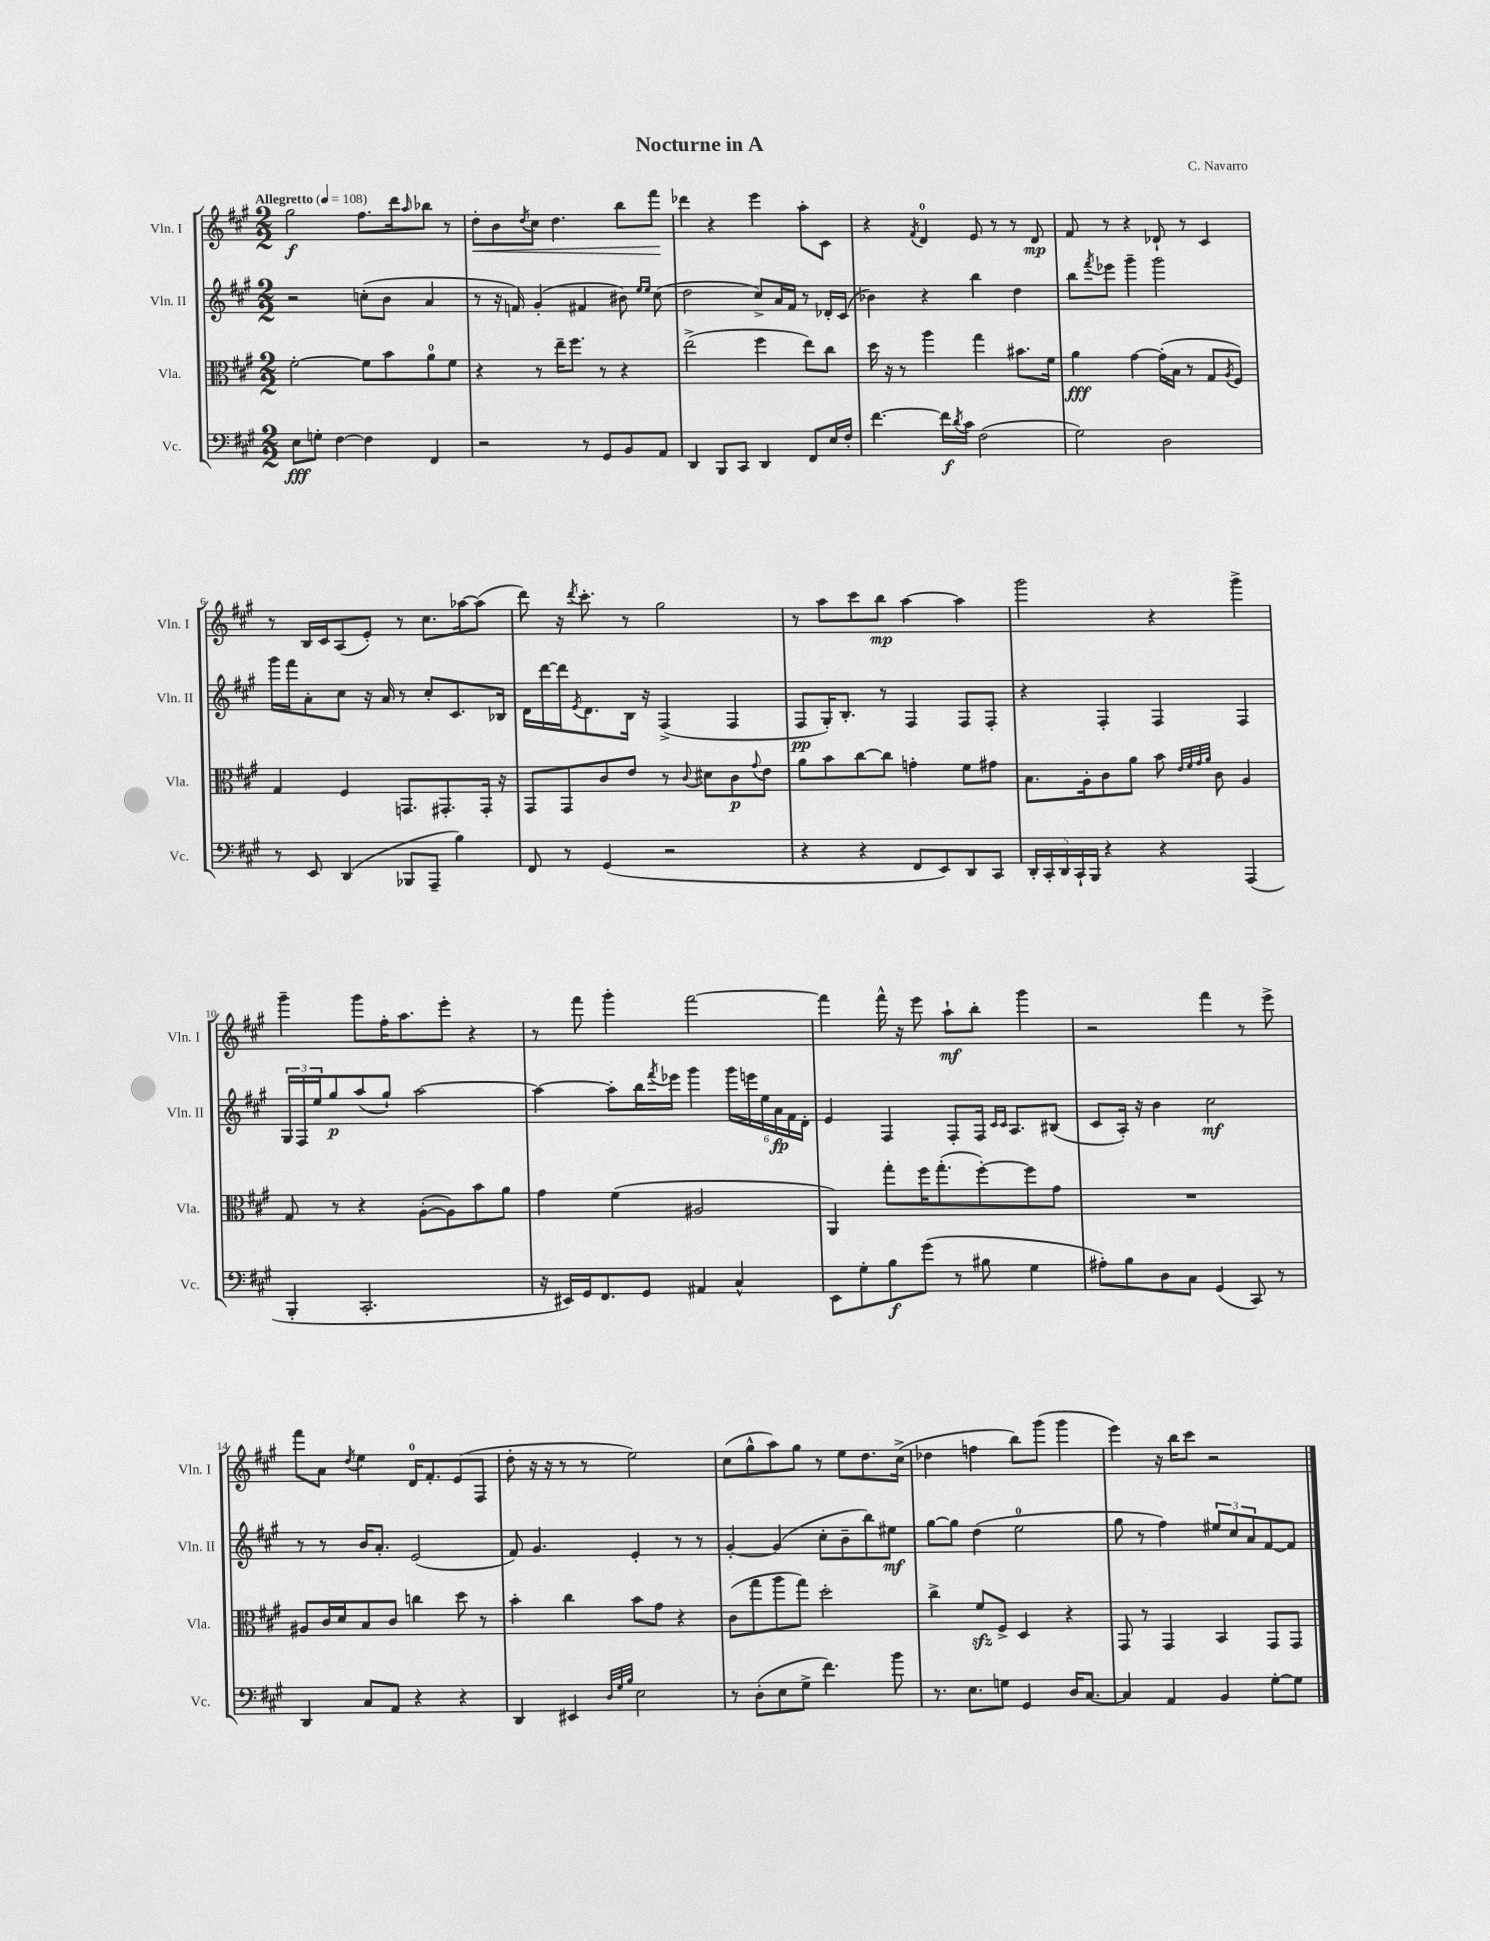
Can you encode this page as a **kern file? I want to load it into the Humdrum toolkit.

**kern	**dynam	**kern	**dynam	**kern	**dynam	**kern	**dynam
*part4	*part4	*part3	*part3	*part2	*part2	*part1	*part1
*staff4	*staff4	*staff3	*staff3	*staff2	*staff2	*staff1	*staff1
*I"Vc.	*	*I"Vla.	*	*I"Vln. II	*	*I"Vln. I	*
*I'Vc.	*	*I'Vla.	*	*I'Vln. II	*	*I'Vln. I	*
*clefF4	*	*clefC3	*	*clefG2	*	*clefG2	*
*k[f#c#g#]	*	*k[f#c#g#]	*	*k[f#c#g#]	*	*k[f#c#g#]	*
*M2/2	*	*M2/2	*	*M2/2	*	*M2/2	*
*MM108	*	*MM108	*	*MM108	*	*MM108	*
=1	=1	=1	=1	=1	=1	=1	=1
!	!	!	!	!	!	!LO:TX:a:B:t=Allegretto	!
8E\L	fff	[2f#'\	.	2r	.	2gg#\	f
8Gn'\J	.	.	.	.	.	.	.
[4F#\	.	.	.	.	.	.	.
4F#\]	.	8f#\L]	.	(8ccn'\L	.	8.ff#\L	.
.	.	8b\	.	8b\J	.	.	.
.	.	.	.	.	.	16ddd\k	.
.	.	.	.	.	.	16qqaa/	.
4FF#/	.	8a\	.	4a/	.	8bb-X\J	.
.	.	8f#\J	.	.	.	8r	.
=2	=2	=2	=2	=2	=2	=2	=2
!	!	!	!	!	!	!	!LO:HP:b
2r	.	4r	.	8r	.	8dd'\L	<
.	.	.	.	16r	.	8b\	.
.	.	.	.	16fn/)	.	.	.
.	.	.	.	.	.	8qdd/	.
.	.	8r	.	(4g#'/	.	8cc#\J	.
.	.	16ee~\KL	.	.	.	4.dd\	.
.	.	8.ff#\J	.	.	.	.	.
8r	.	.	.	4f#X/	.	.	.
8GG#/L	.	8r	.	.	.	.	.
8BB/	.	4r	.	8b#X\)	.	8bb\L	.
.	.	.	.	16qqee/LL	.	.	.
.	.	.	.	16qqee/JJ	.	.	.
8AA/J	.	.	.	(8cc#\	.	8fff#\J	.
.	.	.	.	.	.	.	[
=3	=3	=3	=3	=3	=3	=3	=3
4DD/	.	(2ee^\	.	2dd\	.	4ddd-X\	.
8BBB/L	.	.	.	.	.	4r	.
8CC#/J	.	.	.	.	.	.	.
4DD/	.	4ff#\	.	8cc#^/L)	.	4eee\	.
.	.	.	.	16a/L	.	.	.
.	.	.	.	16f#/JJ	.	.	.
8FF#/L	.	8ee\L)	.	8r	.	8aa'\L	.
16E/L	.	8cc#\J	.	16d-X'/LL	.	8c#\J	.
16F#'/JJ	.	.	.	(16c#/JJ	.	.	.
=4	=4	=4	=4	=4	=4	=4	=4
[4.f#\	.	16dd\	.	4b-X\)	.	4r	.
.	.	16r	.	.	.	.	.
.	.	8r	.	.	.	.	.
.	.	.	.	.	.	8qf#/	.
.	.	4aa\	.	4r	.	4d/	.
16f#\LL]	f	.	.	.	.	.	.
8qd/	.	.	.	.	.	.	.
16c#\JJ	.	.	.	.	.	.	.
(2F#\	.	4gg#\	.	4bb\	.	8e/	.
.	.	.	.	.	.	8r	.
.	.	8.b#X\L	.	4dd\	.	8r	.
.	.	.	.	.	.	8d/	mp
.	.	16f#\Jk	.	.	.	.	.
=5	=5	=5	=5	=5	=5	=5	=5
2G#\)	.	4a\	fff	8bb\L	.	8f#/	.
.	.	.	.	8qfff#/	.	.	.
.	.	.	.	8eee-X\J	.	8r	.
.	.	[4g#\	.	4ggg#~\	.	4r	.
2D\	.	(16g#'\LL]	.	2ggg#\	.	8d-X`/	.
.	.	16B\JJ	.	.	.	.	.
.	.	8r	.	.	.	8r	.
.	.	8G#/L	.	.	.	4c#/	.
.	.	8qA/	.	.	.	.	.
.	.	8F#/J)	.	.	.	.	.
!!LO:LB:g=z
=6	=6	=6	=6	=6	=6	=6	=6
8r	.	4G#/	.	16ggg#\LL	.	8r	.
.	.	.	.	16fff#\J	.	.	.
8EE/	.	.	.	8a'\	.	16B/LL	.
.	.	.	.	.	.	16c#/J	.
(4DD/	.	4F#/	.	8cc#\J	.	(8A/	.
.	.	.	.	16r	.	8e'/J)	.
.	.	.	.	16a/	.	.	.
8BBB-X/L	.	8.GGn/L	.	8r	.	8r	.
8AAA~/J	.	.	.	8cc#'/L	.	8.cc#\L	.
.	.	8.GG#X'/	.	.	.	.	.
4B\)	.	.	.	8.c#/	.	.	.
.	.	.	.	.	.	[16aa-X\k	.
.	.	16GG#'/Jk	.	.	.	(8aa-\J]	.
.	.	16r	.	16B-X/Jk	.	.	.
=7	=7	=7	=7	=7	=7	=7	=7
8FF#/	.	8GG#/L	.	16d\LL	.	8ddd\)	.
.	.	.	.	[16ddd\	.	.	.
8r	.	8GG#/	.	16ddd\J]	.	16r	.
.	.	.	.	8qe/	.	8qddd/	.
.	.	.	.	8.d\	.	8.ccc#'\	.
(4GG#/	.	8c#/	.	.	.	.	.
.	.	8e/J	.	16B\Jk	.	8r	.
.	.	.	.	16r	.	.	.
2r	.	8r	.	(4F#^/	.	2gg#\	.
.	.	8qqc#/	.	.	.	.	.
.	.	8d#X\L	.	.	.	.	.
.	.	8c#\	p	4F#/	.	.	.
.	.	8qqg#/	.	.	.	.	.
.	.	8e\J	.	.	.	.	.
=8	=8	=8	=8	=8	=8	=8	=8
4r	.	8a\L	.	8F#/L	pp	8r	.
.	.	8b\	.	16G#'/K)	.	8aa\L	.
.	.	.	.	8.B'/J	.	.	.
4r	.	[8cc#\	.	.	.	8ccc#\	.
.	.	8cc#\J]	.	8r	.	8bb\J	mp
8FF#/L	.	4gn'\	.	4F#/	.	[4aa\	.
8EE/)	.	.	.	.	.	.	.
8DD/	.	8f#\L	.	8F#/L	.	4aa\]	.
8CC#/J	.	8g#X\J	.	8F#'/J	.	.	.
=9	=9	=9	=9	=9	=9	=9	=9
20DD'/LL	.	8.B\L	.	4r	.	2ggg#\	.
20CC#'/	.	.	.	.	.	.	.
20DD/	.	.	.	.	.	.	.
20CC#`/	.	.	.	.	.	.	.
.	.	16A'\k	.	.	.	.	.
20BBB/JJ	.	.	.	.	.	.	.
4r	.	8c#\	.	4F#'/	.	.	.
.	.	8a\J	.	.	.	.	.
4r	.	8b\	.	4F#/	.	4r	.
.	.	32qqe/LLL	.	.	.	.	.
.	.	32qqf#/	.	.	.	.	.
.	.	32qqg#/	.	.	.	.	.
.	.	32qqa/JJJ	.	.	.	.	.
.	.	8c#\	.	.	.	.	.
(4AAA/	.	4A/	.	4F#/	.	4ggg#^\	.
!!LO:LB:g=z
=10	=10	=10	=10	=10	=10	=10	=10
4BBB'/	.	8G#/	.	24G#/LL	.	4ggg#~\	.
.	.	.	.	24F#/	.	.	.
.	.	.	.	24ee/J	.	.	.
.	.	8r	.	8gg#/	p	.	.
2.CC#'/	.	4r	.	(8aa/	.	8ggg#\L	.
.	.	.	.	8gg#`/J)	.	16ff#'\K	.
.	.	.	.	.	.	8.aa\	.
.	.	([8A'\L	.	[2aa\	.	.	.
.	.	8A\])	.	.	.	8eee'\J	.
.	.	8b\	.	.	.	4r	.
.	.	8a\J	.	.	.	.	.
=11	=11	=11	=11	=11	=11	=11	=11
16r	.	4g#\	.	4aa\_	.	8r	.
16EE#X/LL)	.	.	.	.	.	.	.
16GG#/J	.	.	.	.	.	8fff#\	.
8.FF#/	.	.	.	.	.	.	.
.	.	(4f#\	.	8aa'\L]	.	4ggg#'\	.
8GG#/J	.	.	.	16bb\L	.	.	.
.	.	.	.	8qfff#/	.	.	.
.	.	.	.	16eee-X\JJ	.	.	.
4AA#X/	.	2A#X/	.	4ggg#\	.	[2fff#\	.
4C#^^/	.	.	.	24ggg#\LL	.	.	.
.	.	.	.	24eeen\	.	.	.
.	.	.	.	24ee\	.	.	.
.	.	.	.	24a\	fp	.	.
.	.	.	.	24f#\	.	.	.
.	.	.	.	24d'\JJ	.	.	.
=12	=12	=12	=12	=12	=12	=12	=12
8EE\L	.	4AA/)	.	4e/	.	4fff#\]	.
8G#'\	.	.	.	.	.	.	.
8B\	f	8gg#'\L	.	4F#/	.	16fff#^^\	.
.	.	.	.	.	.	16r	.
(8g#\J	.	16ff#\K	.	.	.	8eee\	.
.	.	(8.gg#'\	.	.	.	.	.
8r	.	.	.	8F#'/L	.	8aa`\L	mf
8B#X\	.	[8ff#'\)	.	16F#/Jk	.	8bb'\J	.
.	.	.	.	16qqc#/LL	.	.	.
.	.	.	.	16qqc#/JJ	.	.	.
.	.	.	.	8.A/L	.	.	.
4G#\	.	8ff#\]	.	.	.	4ggg#\	.
.	.	8g#\J	.	(8B#X/J	.	.	.
=13	=13	=13	=13	=13	=13	=13	=13
8A#X'\L)	.	1r	.	8c#/L	.	2r	.
8B\	.	.	.	16A'/Jk)	.	.	.
.	.	.	.	16r	.	.	.
8D\	.	.	.	4b\	.	.	.
8C#\J	.	.	.	.	.	.	.
(4GG#/	.	.	.	2cc#\	mf	4fff#\	.
8CC#/)	.	.	.	.	.	8r	.
8r	.	.	.	.	.	8eee^\	.
!!LO:LB:g=z
=14	=14	=14	=14	=14	=14	=14	=14
4DD/	.	8A#X/L	.	8r	.	8fff#\L	.
.	.	16c#/L	.	8r	.	8a\J	.
.	.	16d/J	.	.	.	.	.
.	.	.	.	.	.	8qdd/	.
8C#/L	.	8B/	.	16b/KL	.	4ee\	.
.	.	.	.	8.a'/J	.	.	.
8AA/J	.	8c#/J	.	.	.	.	.
4r	.	4ccn\	.	(2e/	.	16d/KL	.
.	.	.	.	.	.	8.f#'/	.
4r	.	8dd\	.	.	.	(8e/	.
.	.	8r	.	.	.	8F#/J	.
=15	=15	=15	=15	=15	=15	=15	=15
4DD/	.	4b'\	.	8f#/)	.	8dd'\	.
.	.	.	.	4.g#/	.	16r	.
.	.	.	.	.	.	16r	.
4EE#X/	.	4cc#\	.	.	.	8r	.
.	.	.	.	.	.	8r	.
32qqD/LLL	.	.	.	.	.	.	.
32qqG#/	.	.	.	.	.	.	.
32qqB/JJJ	.	.	.	.	.	.	.
2E\	.	8b\L	.	4e'/	.	2ee\)	.
.	.	8g#\J	.	.	.	.	.
.	.	4r	.	8r	.	.	.
.	.	.	.	8r	.	.	.
=16	=16	=16	=16	=16	=16	=16	=16
8r	.	(8c#\L	.	[4g#'/	.	(8cc#\L	.
(8D'\L	.	8gg#\	.	.	.	8gg#^^\	.
8E\	.	8aa\	.	(4g#/]	.	8aa\)	.
8G#^\J	.	8gg#\J)	.	.	.	8gg#\J	.
4.f#\)	.	2dd'\	.	8cc#'\L	.	8r	.
.	.	.	.	8b~\	.	8ee\L	.
.	.	.	.	8bb\)	.	8.dd\	.
8b\	.	.	.	8ee#X\J	mf	.	.
.	.	.	.	.	.	(16cc#^\Jk	.
=17	=17	=17	=17	=17	=17	=17	=17
8.r	.	4cc#^\	.	[8gg#\L	.	4dd-X\	.
.	.	.	.	8gg#\J]	.	.	.
8.E\L	.	.	.	.	.	.	.
.	.	8f#zz/L	.	(4dd\	.	4ffn\	.
8Gn\J	.	8F#^/J	.	.	.	.	.
4GG#/	.	4D/	.	2ee\	.	8bb\L)	.
.	.	.	.	.	.	(8ggg#\J	.
16D/KL	.	4r	.	.	.	4ggg#\	.
[8.C#/J	.	.	.	.	.	.	.
=18	=18	=18	=18	=18	=18	=18	=18
4C#/]	.	8GG#/	.	8gg#\	.	4eee\)	.
.	.	8r	.	8r	.	.	.
4AA/	.	4GG#/	.	4ff#\)	.	16r	.
.	.	.	.	.	.	16bb\KL	.
.	.	.	.	.	.	8ccc#\J	.
4BB/	.	4BB/	.	12ee#X/L	.	2r	.
.	.	.	.	12cc#/	.	.	.
.	.	.	.	12a/	.	.	.
[8G#'\L	.	8GG#/L	.	[8f#/	.	.	.
8G#\J]	.	8GG#/J	.	8f#/J]	.	.	.
==	==	==	==	==	==	==	==
*-	*-	*-	*-	*-	*-	*-	*-
